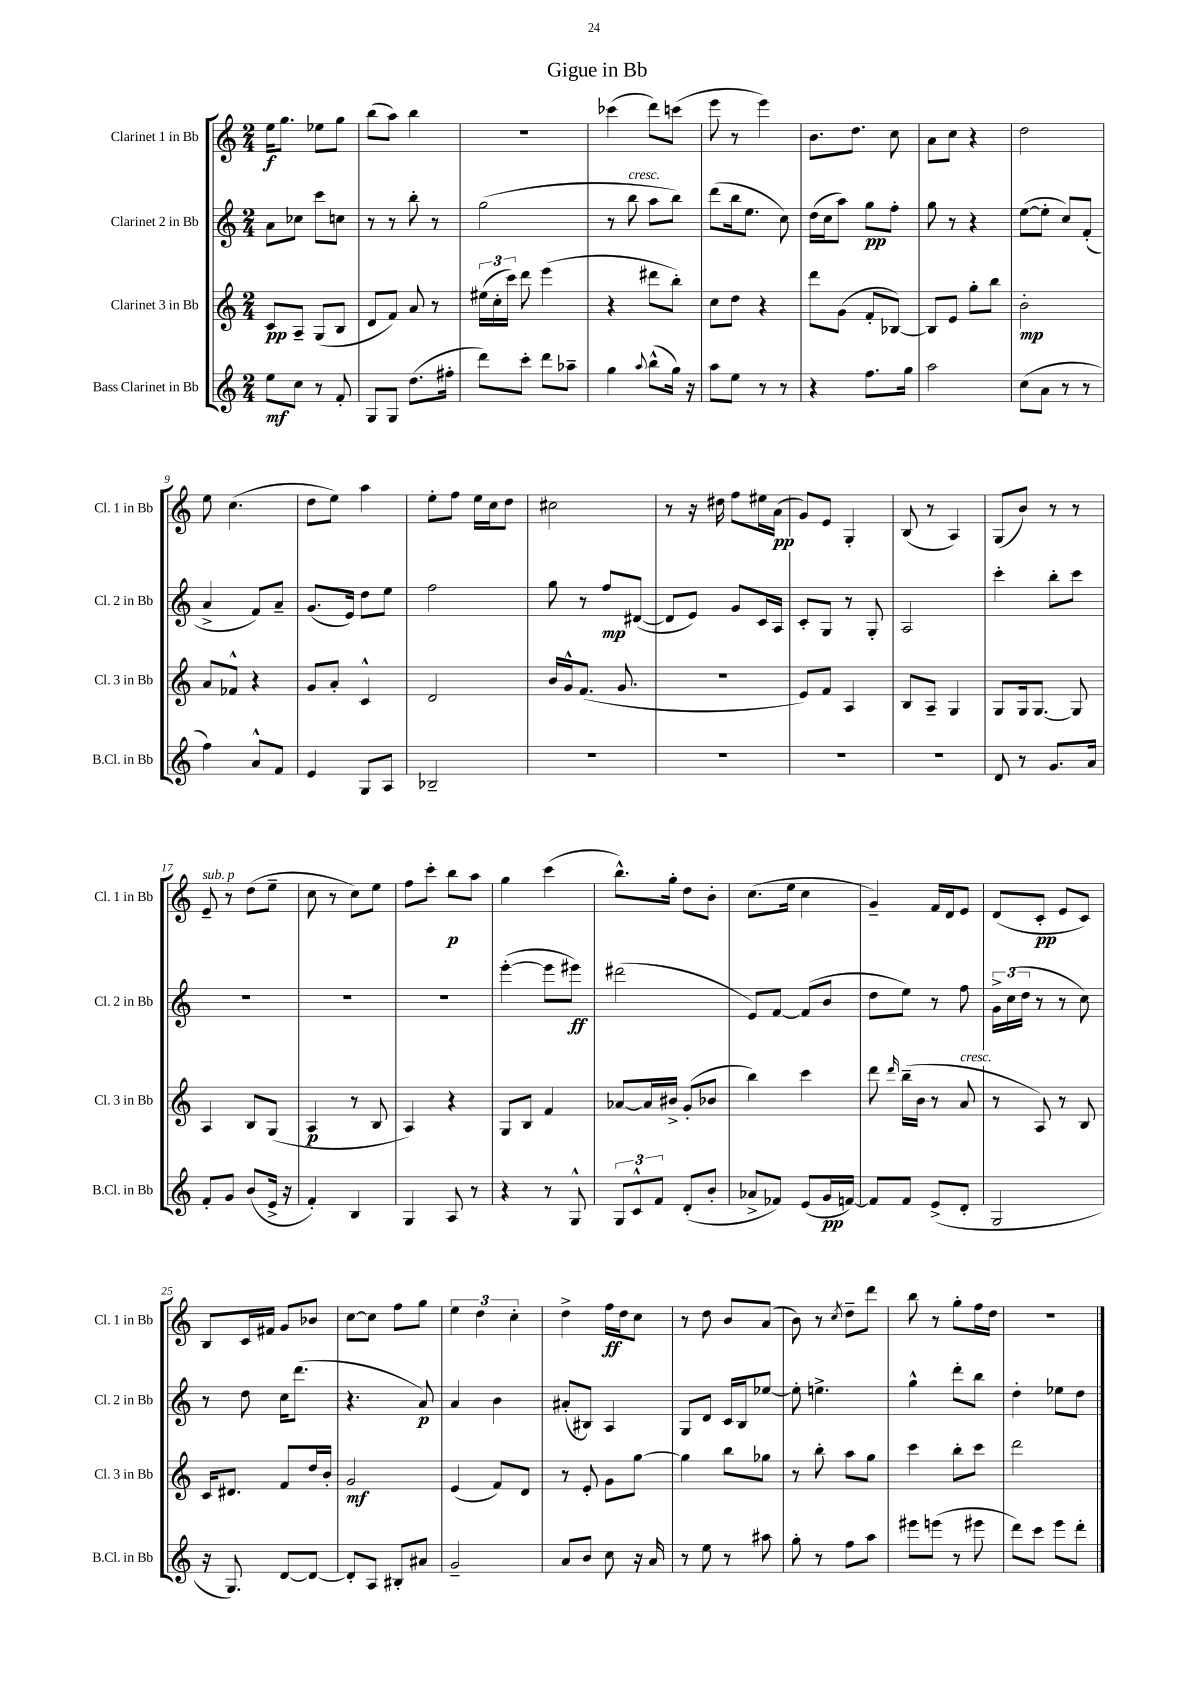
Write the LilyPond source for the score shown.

\header { title = "Gigue in Bb" }
<<
\new StaffGroup <<
\new Staff = "s0" \with { instrumentName = "Clarinet 1 in Bb" shortInstrumentName = "Cl. 1 in Bb" } {
    \clef treble \key c \major \numericTimeSignature \time 2/4
    \autoBeamOff e''16[\f g''8.] ees''8[ g''8] |
    b''8[( a''8]) b''4 |
    R2 |
    ces'''4( d'''8[) c'''8]( |
    e'''8 r8 e'''4) |
    b'8.[ d''8.] c''8 |
    a'8[ c''8] r4 |
    d''2 |
    e''8 c''4.( |
    d''8[ e''8]) a''4 |
    e''8[-. f''8] e''16[ c''16 d''8] |
    cis''2 |
    r8 r16 dis''16 f''8[ eis''16 a'16]\pp( |
    g'8[) e'8] g4-. |
    b8( r8 a4) |
    g8[( b'8]) r8 r8 |
    e'8--^\markup { \italic "sub. p" } r8 d''8[( e''8]-- |
    c''8 r8 c''8[) e''8] |
    f''8[ c'''8]-. b''8[\p a''8] |
    g''4 c'''4( |
    b''8.[-^) g''16]-. d''8[ b'8]-. |
    c''8.[( e''16] c''4 |
    g'4--) f'16[ d'16 e'8] |
    d'8[( c'8]-.\pp e'8[ c'8]) |
    b8[ c'16 fis'16] g'8[ bes'8] |
    c''8[~ c''8] f''8[ g''8] |
    \tuplet 3/2 { e''4 d''4 c''4-. } |
    d''4-> f''16[\ff d''16 c''8] |
    r8 d''8 b'8[ a'8]( |
    b'8) r8 \acciaccatura { c''8 } d''8[-- d'''8] |
    b''8 r8 g''8[-. f''16 d''16] |
    r2 \bar "|." |
}
\new Staff = "s1" \with { instrumentName = "Clarinet 2 in Bb" shortInstrumentName = "Cl. 2 in Bb" } {
    \clef treble \key c \major \numericTimeSignature \time 2/4
    \autoBeamOff a'8[ ces''8] c'''8[ c''8] |
    r8 r8 b''8-. r8 |
    g''2( |
    r8 b''8^\markup { \italic "cresc." } a''8[ b''8]) |
    d'''8[( b''16 e''8.] c''8) |
    d''16[( c''16 a''8]) g''8[\pp f''8]-. |
    g''8 r8 r4 |
    e''8[~( e''8]-. c''8[) f'8]-.( |
    a'4-> f'8[) a'8]-- |
    g'8.[( e'16]) d''8[ e''8] |
    f''2 |
    g''8 r8 f''8[\mp dis'8]~( |
    dis'8[ e'8]) g'8[ c'16 a16] |
    c'8[-. g8] r8 g8-. |
    a2 |
    c'''4-. b''8[-. c'''8] |
    R2 |
    R2 |
    R2 |
    e'''4~-.( e'''8[ eis'''8]\ff) |
    dis'''2( |
    e'8[) f'8]~ f'8[( b'8] |
    d''8[ e''8]) r8 f''8 |
    \tuplet 3/2 { g'16[-> c''16( d''16] } r8 r8 c''8) |
    r8 d''8 c''16[ d'''8.]( |
    r4. a'8\p) |
    a'4 b'4 |
    ais'8[-.( bis8]) a4 |
    g8[ d'8] c'16[ b16 ees''8]~ |
    ees''8-. e''4.-> |
    g''4-^ d'''8[-. b''8] |
    d''4-. ees''8[ d''8] \bar "|." |
}
\new Staff = "s2" \with { instrumentName = "Clarinet 3 in Bb" shortInstrumentName = "Cl. 3 in Bb" } {
    \clef treble \key c \major \numericTimeSignature \time 2/4
    \autoBeamOff c'8[\pp a8]-- g8[( b8] |
    d'8[ f'8]) a'8 r8 |
    \tuplet 3/2 { eis''16[( c''16-. c'''16]) } d'''8 e'''4( |
    r4 dis'''8[ b''8]-.) |
    c''8[ d''8] r4 |
    d'''8[ g'8]( f'8[-. bes8]~) |
    bes8[ e'8] g''8[-. b''8] |
    b'2-.\mp |
    a'8[ fes'8]-^ r4 |
    g'8[ a'8]-. c'4-^ |
    d'2 |
    b'16[ g'16-^ f'8.]( g'8. |
    r2 |
    e'8[) f'8] a4 |
    b8[ a8]-- g4 |
    g8[ g16 g8.]~ g8 |
    a4 b8[ g8]( |
    a4\p r8 b8 |
    a4) r4 |
    g8[ b8] f'4 |
    aes'8[~ aes'16 bis'16]-> g'8[-.( bes'8] |
    b''4) c'''4 |
    d'''8 \grace { d'''16 } b''16[--( b'16] r8 a'8^\markup { \italic "cresc." } |
    r8 a8) r8 b8 |
    c'16[ dis'8.] f'8[ d''16 b'16]-. |
    g'2\mf |
    e'4( f'8[) d'8] |
    r8 e'8-. g'8[ g''8]~ |
    g''4 b''8[ ges''8] |
    r8 b''8-. a''8[ g''8] |
    c'''4 b''8[-. c'''8] |
    d'''2 \bar "|." |
}
\new Staff = "s3" \with { instrumentName = "Bass Clarinet in Bb" shortInstrumentName = "B.Cl. in Bb" } {
    \clef treble \key c \major \numericTimeSignature \time 2/4
    \autoBeamOff e''8[\mf c''8] r8 f'8-. |
    g8[ g8] d''8.[( fis''16]-. |
    d'''8[) c'''8]-. d'''8[ aes''8]-- |
    g''4 \appoggiatura { a''8 } b''8[-^( g''16]) r16 |
    a''8[ e''8] r8 r8 |
    r4 f''8.[ g''16] |
    a''2 |
    c''8[( a'8] r8 r8 |
    f''4) a'8[-^ f'8] |
    e'4 g8[ a8] |
    bes2-- |
    R2 |
    R2 |
    R2 |
    R2 |
    d'8 r8 g'8.[ a'16] |
    f'8[-. g'8] b'8[( e'16]-> r16 |
    f'4-.) b4 |
    g4 a8 r8 |
    r4 r8 g8-^ |
    \tuplet 3/2 { g8[ c'8-^ f'8] } d'8[-.( b'8]-. |
    aes'8[-> fes'8]) e'8[( g'16\pp f'16]~) |
    f'8[ f'8] e'8[->( d'8]-. |
    g2 |
    r16 g8.) d'8[~ d'8]~ |
    d'8[-. a8] bis8[-. ais'8] |
    g'2-- |
    a'8[ b'8] c''8 r16 a'16 |
    r8 e''8 r8 ais''8 |
    g''8-. r8 f''8[ a''8] |
    eis'''8[ e'''8]( r8 eis'''8 |
    d'''8[) c'''8] e'''8[ d'''8]-. \bar "|." |
}
>>
>>
